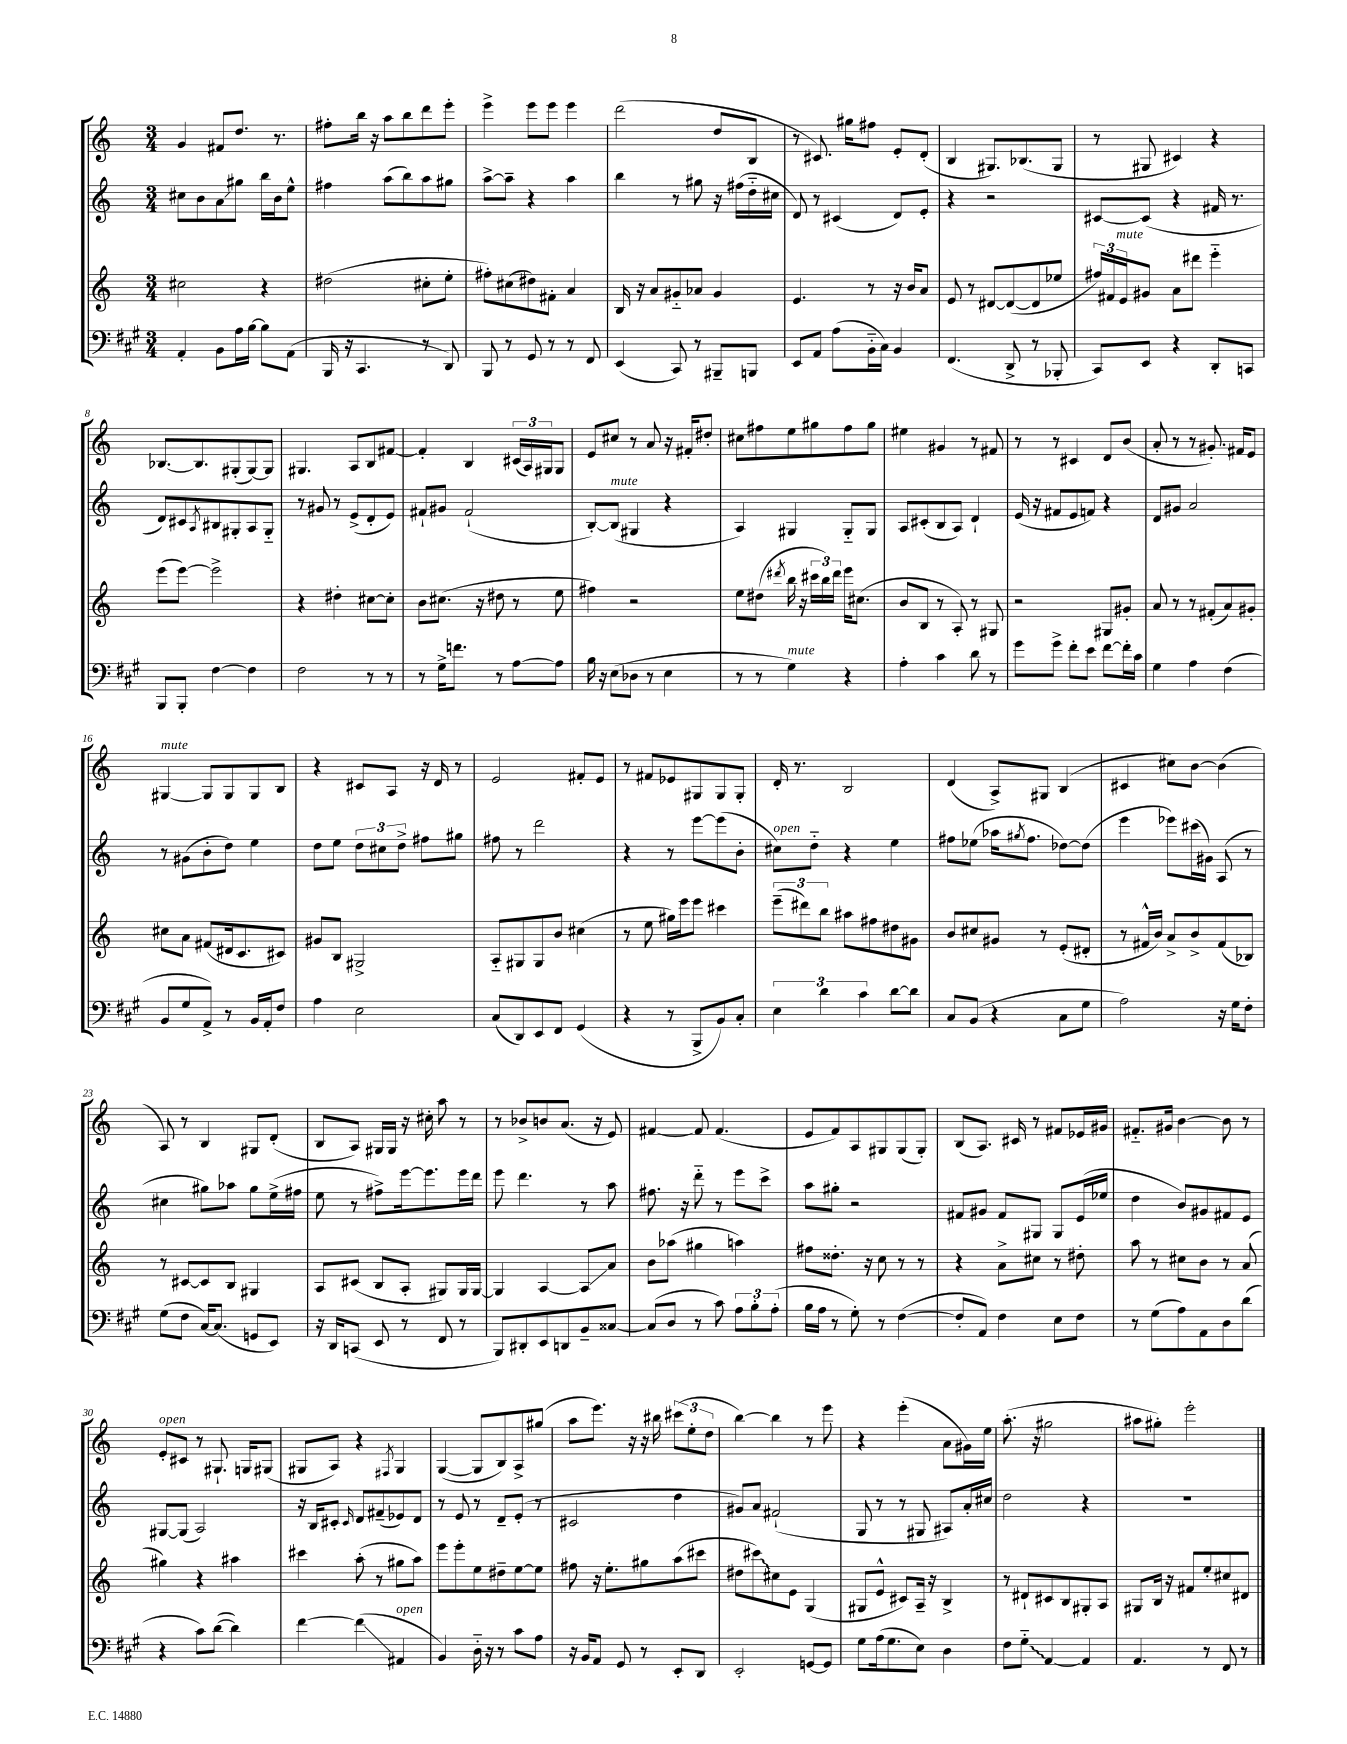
<<
\new StaffGroup <<
\new Staff = "s0" {
    \clef treble \key c \major \numericTimeSignature \time 3/4
    g'4 fis'8 d''8. r8. |
    fis''8-. b''16 r16 a''8 b''8 d'''8 e'''8-. |
    e'''4-> e'''8 e'''8 e'''4 |
    d'''2( d''8 b8 |
    r8 cis'8.) gis''16 fis''8 e'8-. d'8-.( |
    b4 gis8.) bes8.( gis8 |
    r8 gis8 cis'4) r4 |
    bes8.~ bes8. gis8-.( gis8~) gis8 |
    gis4. a8 b8 fis'8~ |
    fis'4-. b4 \tuplet 3/2 { cis'16( a16) gis16 } gis8 |
    e'8 cis''8 r8 a'8 r16 fis'16-. dis''8-. |
    cis''8 fis''8 e''8 gis''8 fis''8 gis''8 |
    eis''4 gis'4 r8 fis'8 |
    r8 r8 cis'4 d'8 b'8( |
    a'8-. r8 r8 gis'8.-.) fis'16 e'8 |
    gis4~^\markup { \italic "mute" } gis8 gis8 gis8 b8 |
    r4 cis'8 a8 r16 d'16 r8 |
    e'2 fis'8-. e'8 |
    r8 fis'8 ees'8 gis8 gis8 gis8-. |
    d'16-. r8. b2 |
    d'4( a8->) gis8 b4( |
    cis'4 cis''8) b'8~ b'4( |
    a8) r8 b4 gis8 d'8-.( |
    b8 a8) gis16 gis16 r16 cis''16-. a''8 r8 |
    r8 bes'8-> b'8 a'8.( r16 e'8) |
    fis'4~ fis'8 fis'4.( |
    e'8 f'8) a8 gis8 gis8( gis8-.) |
    b8( a8.) cis'16 r8 fis'8 ees'16 gis'16 |
    fis'8.-_ gis'16 b'4~ b'8 r8 |
    e'8-.^\markup { \italic "open" } cis'8 r8 gis8.-! g16 gis8( |
    gis8 a8) r4 \acciaccatura { fis8 } gis4 |
    g4~( g8 b8) a8-> gis''8( |
    a''8 e'''8.) r16 r16 bis''16 \tuplet 3/2 { cis'''8( e''8-. d''8 } |
    b''4~) b''4 r8 e'''8 |
    r4 e'''4-.( a'8 gis'16) e''16 |
    a''8.-.( r16 gis''2 |
    ais''8 gis''8-.) e'''2-. \bar "|." |
}
\new Staff = "s1" {
    \clef treble \key c \major \numericTimeSignature \time 3/4
    cis''8 b'8 a'8\glissando gis''8 b''16 b'16 e''8-^ |
    fis''4 a''8( b''8) a''8 gis''8 |
    a''8~-> a''8-- r4 a''4 |
    b''4 r8 gis''8 r16 fis''16( d''16-_ cis''16 |
    d'8) r8 cis'4( d'8) e'8-. |
    r4 r2 |
    cis'8~ cis'8( r4 fis'16 r8. |
    d'8) cis'8 \acciaccatura { a8 } bis8 gis8-. a8 gis8-_ |
    r8 gis'8 r8 e'8->( d'8-. e'8) |
    fis'8-! gis'8 fis'2-!( |
    b8~-.) b8^\markup { \italic "mute" }( gis4 r4 |
    a4) gis4 gis8-_ gis8 |
    a8 cis'8-.( b8 a8) d'4-! |
    e'16( r16 fis'8 e'8 f'8) r4 |
    d'8 gis'8 a'2 |
    r8 gis'8( b'8-. d''8) e''4 |
    d''8 e''8 \tuplet 3/2 { d''8 cis''8 d''8-> } fis''8 gis''8 |
    fis''8 r8 d'''2 |
    r4 r8 e'''8~ e'''8( b'8-. |
    cis''8^\markup { \italic "open" }) d''8-_ r4 e''4 |
    fis''8 ees''8( aes''16 \acciaccatura { gis''8 } fis''8. des''8~) des''8( |
    e'''4 ees'''8) cis'''16( gis'16) a8( r8 |
    cis''4 gis''8) aes''8 gis''8 e''16->( fis''16 |
    e''8 r8 fis''8->) e'''16~ e'''8. e'''16 d'''16 |
    e'''8 d'''4. r8 a''8 |
    fis''8. r16 d'''8-_ r8 e'''8 c'''8-> |
    a''8 gis''8-. r2 |
    fis'8 gis'8 fis'8 gis8 gis8 e'16( ees''16 |
    d''4 b'8) gis'8 fis'8 e'8 |
    gis8~ gis8( a2) |
    r16 b16 cis'8-. \grace { cis'16 } d'8 fis'8--( ees'8) d'8 |
    r8 e'8 r8 d'8-- e'8-.( r8 |
    cis'2 d''4 |
    gis'8) a'8 fis'2-!( |
    g8 r8 r8 gis8 ais8) a'16-. cis''16 |
    d''2 r4 |
    r2. \bar "|." |
}
\new Staff = "s2" {
    \clef treble \key c \major \numericTimeSignature \time 3/4
    cis''2 r4 |
    dis''2( cis''8-. e''8-. |
    fis''8-.) cis''8( dis''8) fis'8-. a'4 |
    b16 r16 a'8 gis'8-_ aes'8 gis'4 |
    e'4. r8 r16 b'16 a'8 |
    e'8 r8 dis'8~ dis'8~( dis'8 ees''8 |
    \tuplet 3/2 { fis''16) fis'16 e'16^\markup { \italic "mute" } } gis'8 a'8 dis'''8 e'''4-_ |
    e'''8( e'''8~) e'''2-> |
    r4 dis''4-. cis''8~ cis''8-. |
    b'8 cis''8.( r16 dis''8 r8 e''8 |
    fis''4) r2 |
    e''8 dis''8( \acciaccatura { dis'''8 } b''16 r16 \tuplet 3/2 { cis'''16 b''16) dis'''16 } e'''16 cis''8.( |
    b'8 b8 r8 a8-.) r8 gis8 |
    r2 gis8 gis'8-. |
    a'8 r8 r8 fis'8-.( a'8) gis'8-. |
    cis''8 a'8 fis'8( dis'16 c'8. cis'8) |
    gis'8 b8 gis2-> |
    a8-_ gis8 gis8 b'8 cis''4( |
    r8 e''8 gis''16) e'''16 e'''8 cis'''4 |
    \tuplet 3/2 { e'''8--( dis'''8) b''8 } ais''8 fis''8 dis''8 gis'8 |
    b'8 cis''8 gis'8 r8 e'8-.( dis'8-. |
    r8 fis'16-^ b'16) a'8-> b'8-> fis'8( bes8) |
    r8 cis'8~ cis'8 b8 gis4 |
    a8 cis'8( b8 a8-. gis8) gis16 gis16~ |
    gis4 a4~ a8\glissando a'8 |
    b'8 aes''8( gis''4 a''4) |
    fis''8 disis''8.-. r16 c''8 r8 r8 |
    r4 a'8-> cis''8 r8 dis''8-. |
    a''8 r8 cis''8 b'8 r8 a'8( |
    gis''4) r4 ais''4 |
    cis'''4 a''8-.( r8 gis''8 a''8) |
    e'''8 e'''8-. e''8 dis''8-- e''8~ e''8 |
    fis''8 r16 e''8.-. gis''8 a''8( cis'''8 |
    dis''8 \once \override Glissando.style = #'zigzag cis'''8\glissando) cis''8 e'8 g4( |
    gis8 e'8-^ cis'8) a16-- r16 b4-> |
    r8 dis'8-! cis'8 b8 gis8-. a8 |
    gis8 b16 r16 fis'8 e''8-. cis''8 dis'8 \bar "|." |
}
\new Staff = "s3" {
    \clef bass \key a \major \numericTimeSignature \time 3/4
    a,4-. b,8 a16 b16~ b8 a,8( |
    b,,16 r16 cis,4. r8 d,8) |
    b,,8 r8 gis,8 r8 r8 fis,8 |
    e,4( cis,8) r8 bis,,8-- b,,8 |
    e,8 a,8 a8( b,16-_ cis16) b,4 |
    fis,4.( d,8-> r8 bes,,8-. |
    cis,8) e,8 r4 d,8-. c,8 |
    b,,8 b,,8-. fis4~ fis4 |
    fis2 r8 r8 |
    r8 gis16-> f'8. r8 a8~ a8 |
    b16 r16 e8( des8 r8 e4 |
    r8 r8 gis4^\markup { \italic "mute" }) r4 |
    a4-. cis'4 d'8 r8 |
    gis'8 gis'8-> fis'8-. e'8 fis'8~ fis'16-. cis'16 |
    gis4 a4 fis4( |
    b,8 gis8 a,8->) r8 b,16 a,16-. fis8 |
    a4 e2 |
    cis8( d,8) e,8 fis,8 gis,4( |
    r4 r8 b,,8-> b,8) cis8-. |
    \tuplet 3/2 { e4 d'4 cis'4 } d'8~ d'8 |
    cis8 b,8( r4 cis8 gis8 |
    a2) r16 gis16 fis8-. |
    gis8( fis8 cis16~) cis8.( g,8 e,8) |
    r16 d,16 c,8( e,8 r8 fis,8 r8 |
    b,,8) dis,8-. e,8 d,8 b,8-- cisis8~ |
    cisis8( d8 r8 cis'8) \tuplet 3/2 { a8 b8-. a8-.( } |
    b16 a16 r8 gis8-.) r8 fis4~( |
    fis8-. a,8) fis4 e8 fis8 |
    r8 gis8( a8) a,8 d8 d'8( |
    r4 cis'8) d'8~( d'4) |
    fis'4~ fis'4\glissando( ais,4^\markup { \italic "open" } |
    b,4) d16-_ r16 r8 cis'8 a8 |
    r16 b,16 a,8 gis,8 r8 e,8-. d,8 |
    e,2-. g,8~ g,8 |
    gis8 a16( gis8. e8) d4 |
    fis8 \once \override Glissando.style = #'zigzag gis8-_\glissando a,4~ a,4 |
    a,4. r8 fis,8 r8 \bar "|." |
}
>>
>>
